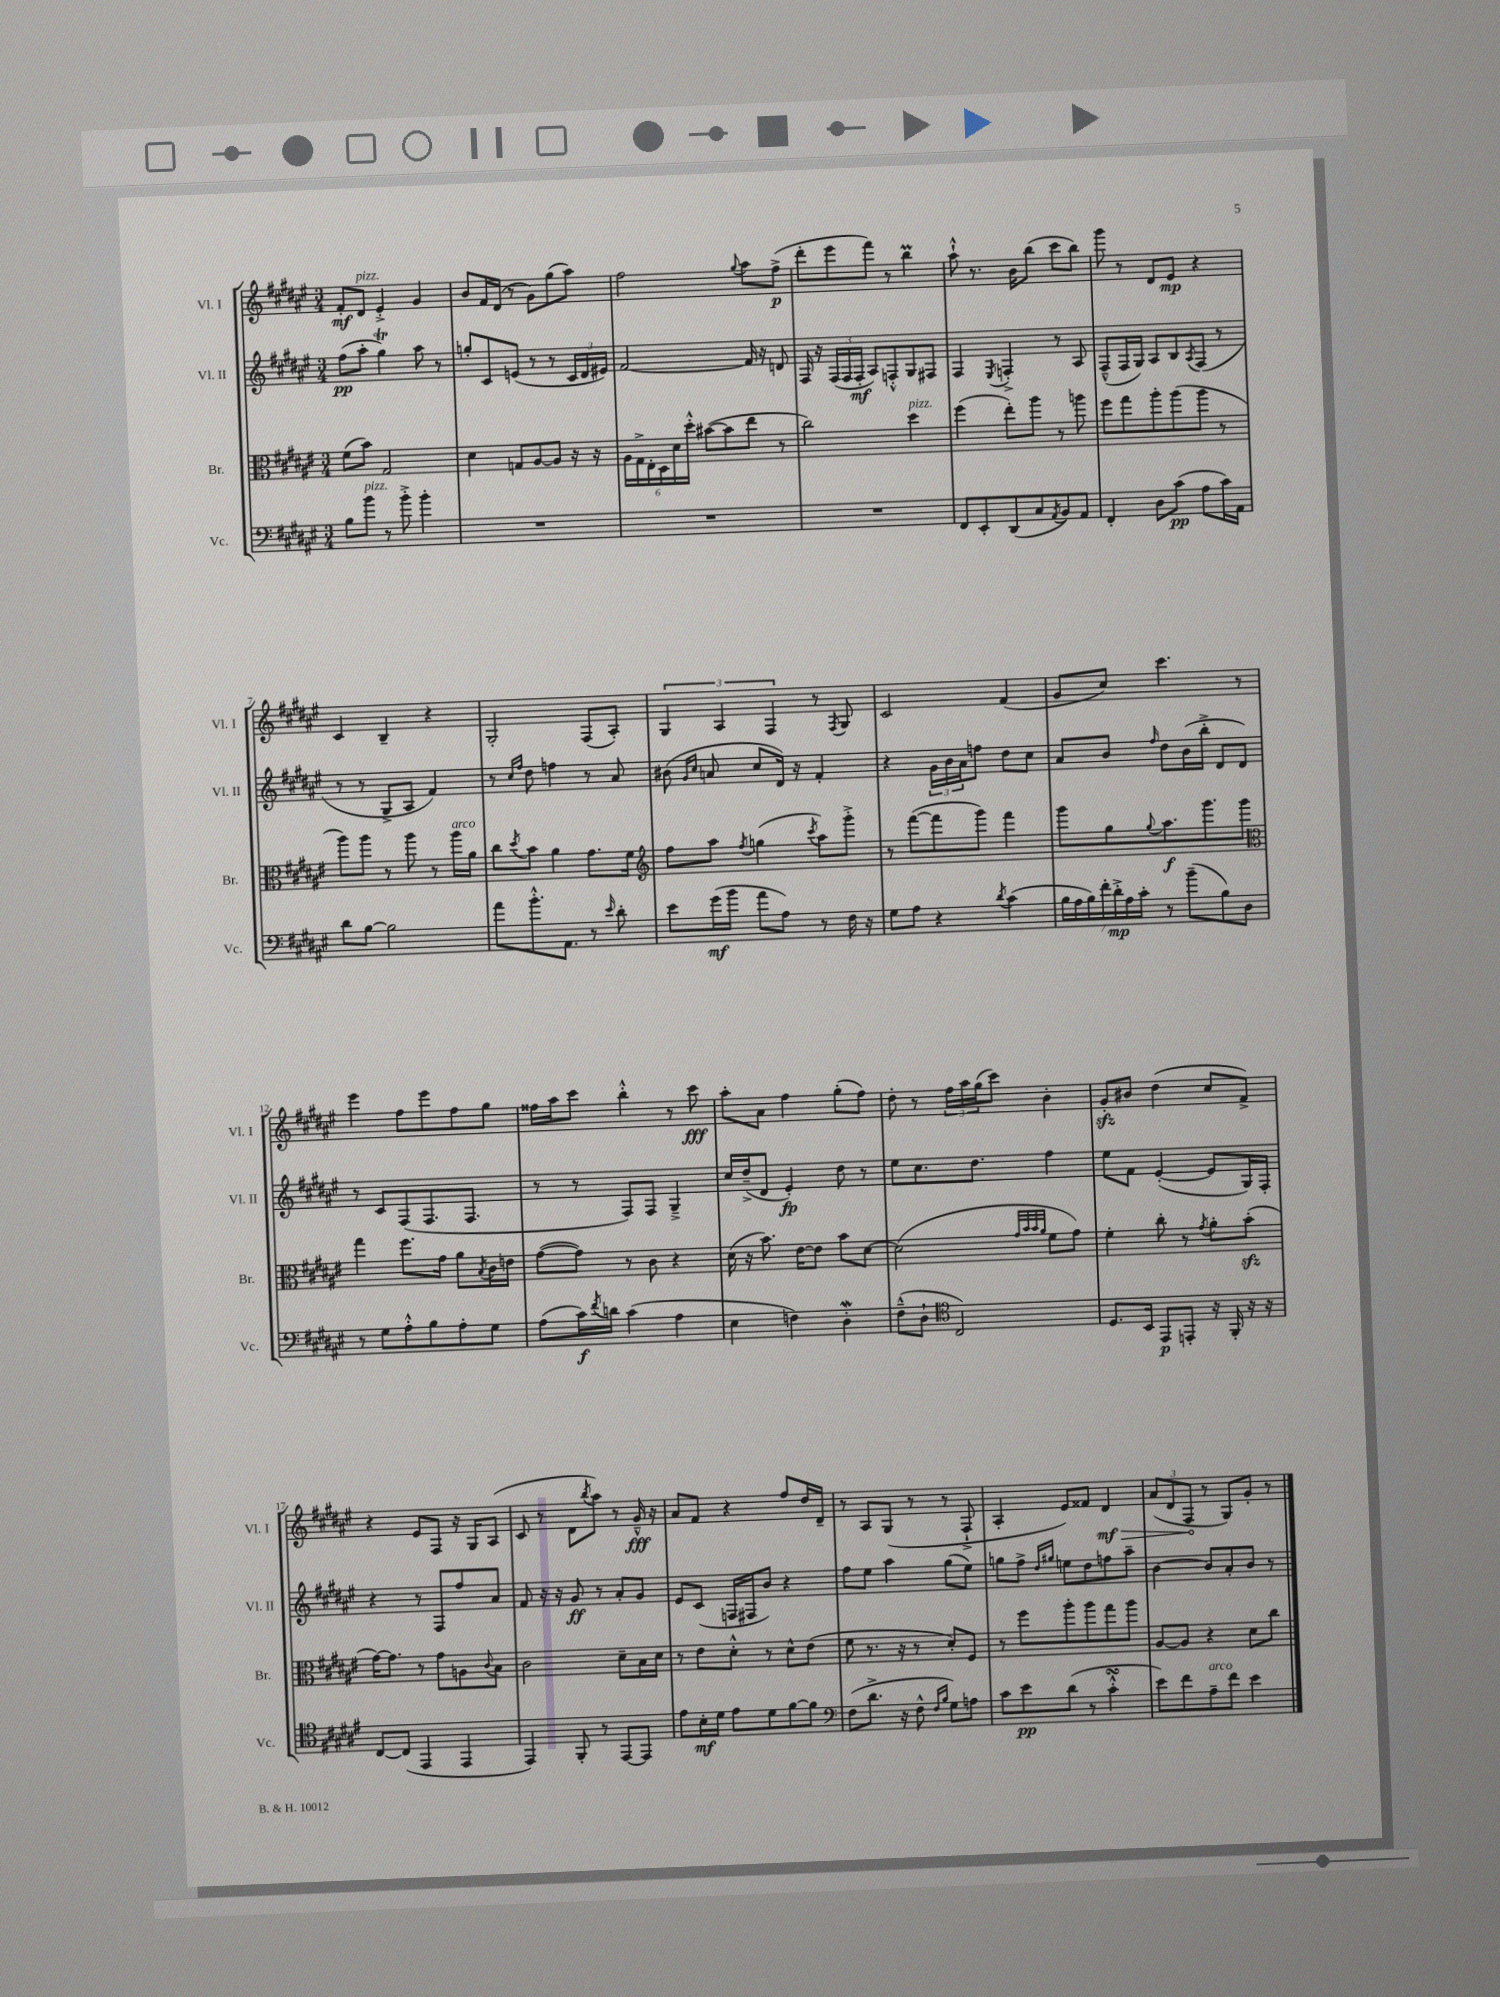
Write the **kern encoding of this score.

**kern	**kern	**kern	**kern
*staff4	*staff3	*staff2	*staff1
*clefF4	*clefC3	*clefG2	*clefG2
*k[f#c#g#d#a#e#]	*k[f#c#g#d#a#e#]	*k[f#c#g#d#a#e#]	*k[f#c#g#d#a#e#]
*M3/4	*M3/4	*M3/4	*M3/4
8B	(8f#	(8ff#	8f#'
8b	8b)	8aa#'	8d#
8r	2G#	4gg#)	4e#'^
8b'^	.	.	.
4b'	.	8aa#	4g#
.	.	8r	.
=	=	=	=
2.r	4d#	8gg'	8b
.	.	8c#	16f#
.	.	.	(16d#
.	8G	(8e	8r
.	[8A#	8r	8g#)
.	8A#]	8r	(8gg#
.	16r	24c#	8aa#)
.	.	24d#	.
.	16r	.	.
.	.	24e#)	.
=	=	=	=
2.r	24A#	[2f#	2ff#
.	24G#^	.	.
.	24E#'	.	.
.	24D#	.	.
.	24d#	.	.
.	24dd#'^^	.	.
.	([8b#	.	.
.	8b#]	.	.
.	.	.	8qqgg#
.	8ee#	16f#]	8aa#
.	.	16r	.
.	8r	8d	(8ff#^
=	=	=	=
2.r	2cc#)	16F#	8ddd#'
.	.	16r	.
.	.	(24F#	8eee#
.	.	24F#	.
.	.	24F#'	.
.	.	8A#)	8fff#)
.	.	8F'^^	8r
.	4dd#	8G#	4bb
.	.	8F#	.
=	=	=	=
8FF#	(4ff#	4F#	8aa#`^^
8EE#'	.	.	8.r
.	.	8qE#	.
(8DD#	8ee#')	4F'^	.
.	.	.	16b
8C#	8aa#	.	(8bb
8qAA#	.	.	.
8BB)	8r	8r	8ccc#
8AA#	8aa	8A#	8bb)
=	=	=	=
4FF#'	8ff#	(8F#~^^	8ggg#
.	8gg#	16F#	8r
.	.	16G#)	.
8D#	8aa#'	8A#	8d#
(8c#	(8aa#	8B	8e#
.	.	8qA#	.
8A#	8aa#	(8F#	4r
16c#)	8r	8r	.
16AA#	.	.	.
=	=	=	=
8d#	8aa#)	8r	4c#
[8B	8aa#	8r	.
2B]	8r	8G#^	4B~
.	8aa#	8A#	.
.	8r	4f#)	4r
.	16aa#	.	.
.	16a#	.	.
=	=	=	=
8a#	8cc#	8r	2G#'
.	.	16qqcc#	.
.	8qdd#	16qqff#	.
8.b'^^	8b	8dd#	.
.	4a#	4ff	.
8.AA#	.	.	.
8r	8.g#	8r	(8F#
16qqe#	.	.	.
8d#'	.	8a#	8A#')
.	16f#	.	.
=	=	=	=
*	*clefG2	*	*
8e#	8ff#	(8b#	6G#
.	.	16qqg#	.
.	.	16qqcc#	.
(16g#	8aa#	8a	.
.	.	.	6A#
16b	.	.	.
.	8qff#	.	.
8a#	(4gg	8cc#	.
.	.	.	6F#
8A#)	.	16d#)	.
.	.	16r	.
.	8qccc#	.	.
8r	8aa#)	4f#'	8r
.	.	.	8qF#
16F#	8ggg#'^	.	8G#
16r	.	.	.
=	=	=	=
8G#	8r	4r	2c#
8A#	([8fff#	.	.
4r	8fff#]	24g#	.
.	.	24b	.
.	.	24a#	.
.	8ggg#)	8ff	.
8qd#	.	.	.
(4c#	4fff#	8dd#	(4f#
.	.	8cc#	.
=	=	=	=
28B	8ggg#	8a#	8g#
28A#	.	.	.
28B)	.	.	.
28f#'	.	.	.
.	8gg#	8b	8cc#)
28d#'^	.	.	.
28A#	.	.	.
28c#'	.	.	.
.	8qqgg#	16qqff#	.
8r	8.aa#	8dd#	4.ccc#
(8b~	.	(16b	.
.	8.ggg#	16bb'^	.
8B)	.	8d#	.
8D#	8ggg#	8d#)	8r
=	=	=	=
*	*clefC3	*	*
8r	4gg#	8r	4eee#
8G#	.	8c#	.
8A#'^^	8.ff#	(8F#	8ff#
8B	.	8.F#	8eee#
.	16g#	.	.
8A#'	8a#	.	8ff#
.	.	8.F#	.
.	8qB	.	.
8G#	16c#	.	8gg#
.	16e	.	.
=	=	=	=
(8A#	([8g#	8r	16ff##
.	.	.	16aa#
16c#)	8g#])	8r	8ccc#
8qf#	.	.	.
16d	.	.	.
(4c#	8r	8F#)	4bb'^^
.	8c#	8F#	.
4A#	4r	4G#~^	8r
.	.	.	8ccc#
=	=	=	=
4E#	(16d#	16cc#	8aa#'
.	16r	(16dd#~^	.
.	8.b)	8d#	8a#
4F)	.	4e#')	4ff#
.	[16e#	.	.
.	8e#]	.	.
4D#'	8b	8dd#	(8gg#'
.	[8d#	8r	8ff#)
=	=	=	=
(8F#~^^	(2d#]	8ee#	8dd#'
8D#`	.	8.cc#	8r
*clefC4	*	*	*
2C#)	.	.	24ff#
.	.	.	24aa#
.	.	8.dd#	.
.	.	.	(24gg#
.	.	.	8ccc#)
.	32qqg#	.	.
.	32qqb	.	.
.	32qqb	.	.
.	32qqa#	.	.
.	8f#	4ff#	4b'
.	8g#)	.	.
=	=	=	=
8.D#	4f#'	8ee#	8g#'
.	.	8f#	8b#
16BB	.	.	.
8EE#	8cc#'	([4e#'	(4dd#
8EE'	8r	.	.
.	8qg#	.	.
16r	8a#'	8e#]	8cc#
16FF#'	.	.	.
16r	(8b'	16G#)	8f#^)
16r	.	16F#'	.
=	=	=	=
[8C#	[16g#)	4r	4r
.	8.g#]	.	.
(8C#]	.	.	.
4EE#	8r	8r	8e#
.	8g#	8F#	8F#
4EE#	8A	8ff#	16r
.	.	.	16G#
.	8qqc#	.	.
.	8B	8a#	(8A#
=	=	=	=
4EE#)	2c#	8f#	8c#
.	.	16r	8r
.	.	16r	.
8FF#'	.	8g#	8d#
.	.	.	8qbb
8r	.	8r	8aa#)
[8EE#	8d#~	8a#'	8r
8EE#]	16B	8g#	16g#~^^
.	16d#	.	16r
=	=	=	=
8e#	8r	8e#	8a#
16B'	8e#	(8c#	8f#
16d#	.	.	.
8e#	8d#'^^	16F	4r
.	.	16F#	.
8d#	8r	8b)	.
[8f#	8d#^^	4r	8ff#
8f#]	(8e#	.	16dd#
.	.	.	16d#~
=	=	=	=
*clefF4	*	*	*
(8F#	8f#	8ff#	8r
8.d#^	8.r	8ee#	8A#
.	.	4aa#	(8G#
16r	16r	.	.
8F#^^	8r	.	8r
16qqF#	.	.	.
16qqB	.	.	.
8G#)	8d#')	(8gg#	8r
8A	8F#	8ee#)	8F#`^
=	=	=	=
8c#	8r	8gg	4A#'
8e#	8ff#	8ff#^	.
.	.	16qqdd#	.
.	.	16qqgg#	.
(8d#	8aa#'	8ee	8e#)
8r	8aa#	8dd#	8f##
4c#'^^	8gg#	8ff	4d#
.	8aa#	8aa#~	.
=	=	=	=
8e#)	[8A#	[4b	(12a#
.	.	.	12d#
8f#	8A#]	.	.
.	.	.	12F#
8A#~	4r	8b]	8r
8f#	.	8a#'	8G#)
4e#	8d#	8b	8g#'
.	8cc#	8r	8r
==	==	==	==
*-	*-	*-	*-
